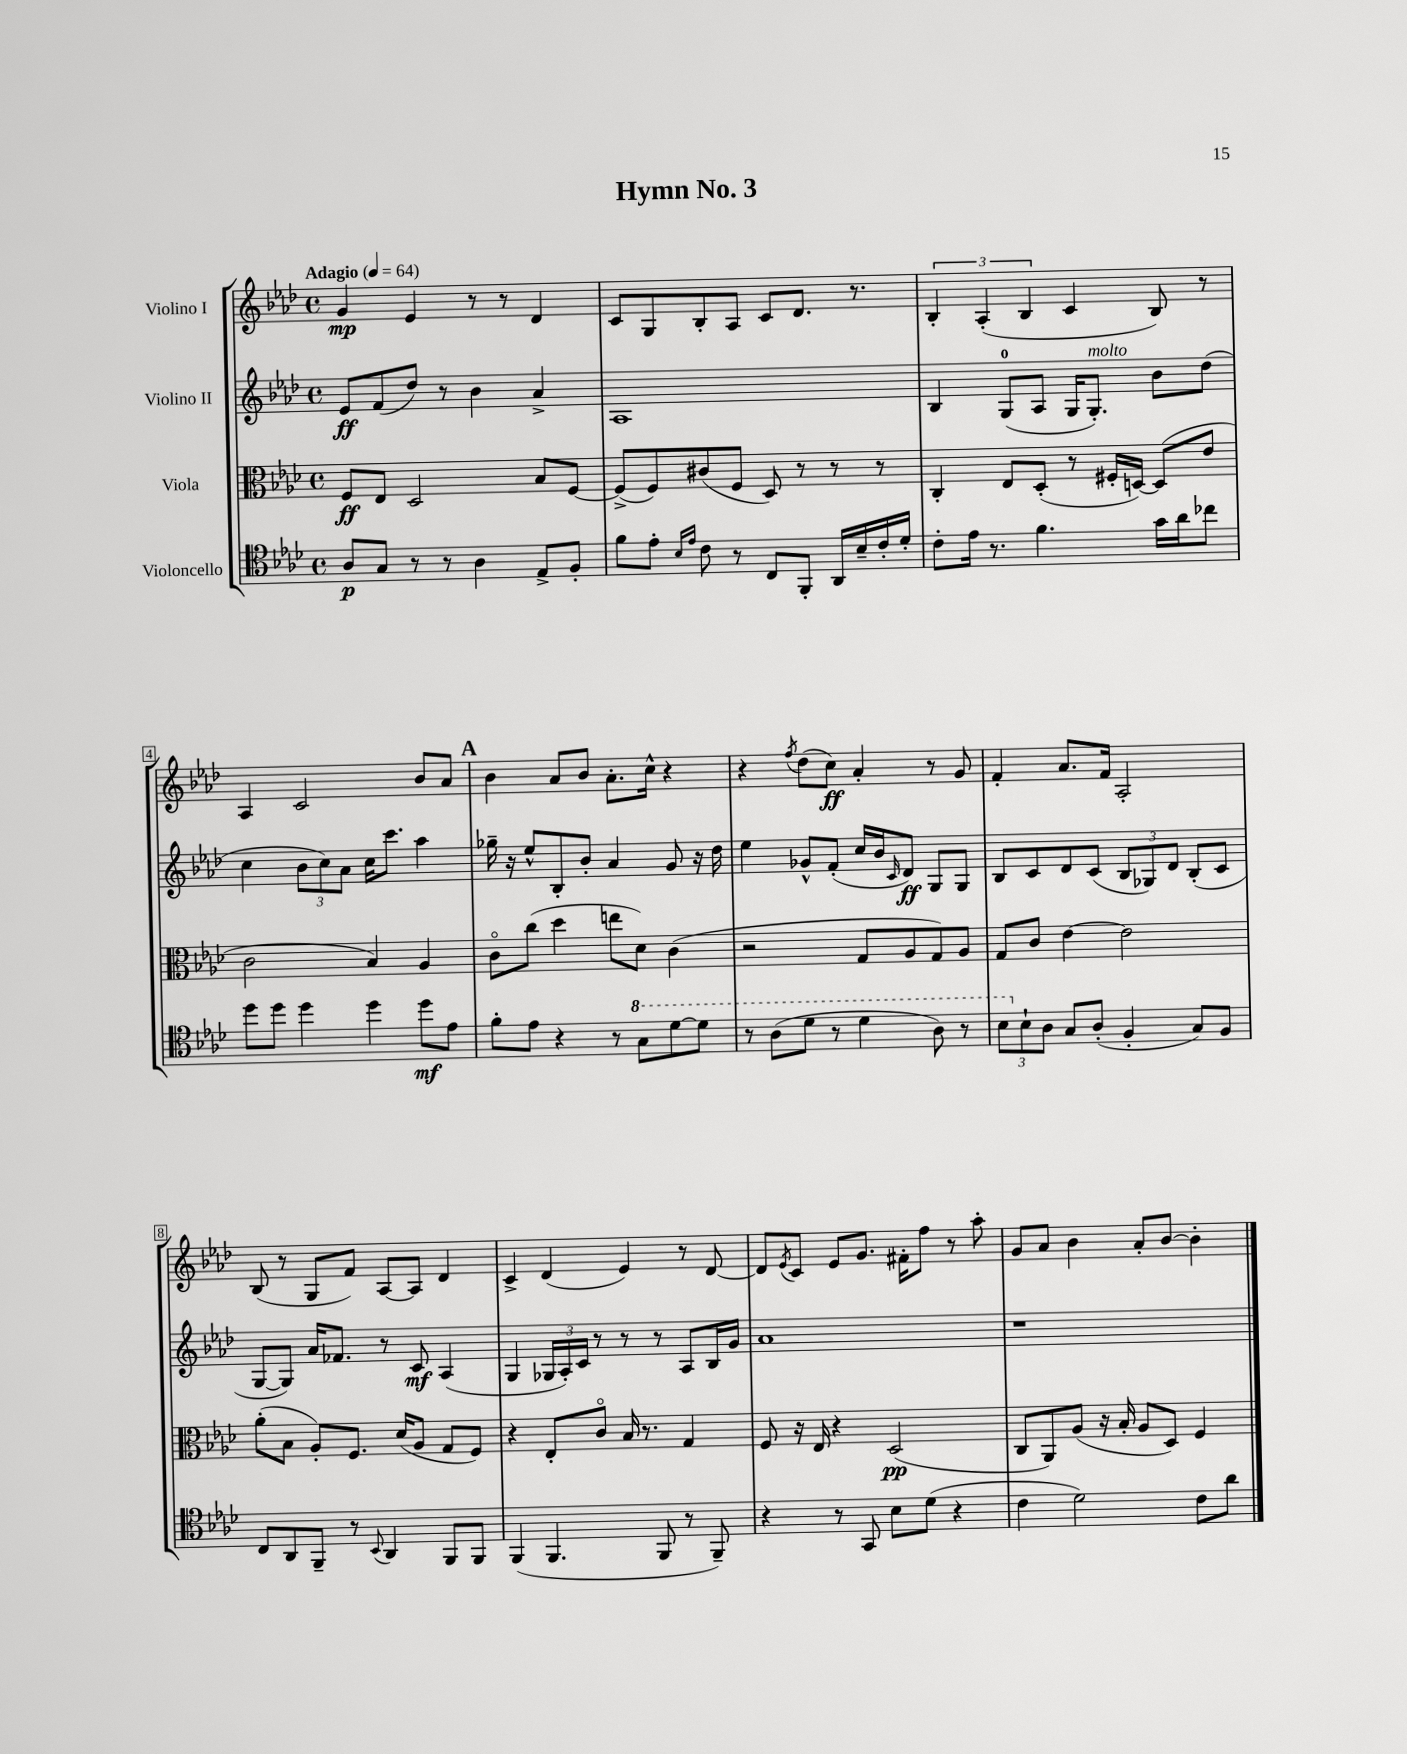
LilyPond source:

\header { title = "Hymn No. 3" }
<<
\new StaffGroup <<
\new Staff = "s0" \with { instrumentName = "Violino I" } {
    \clef treble \key aes \major \defaultTimeSignature \time 4/4 \tempo "Adagio" 4 = 64
    g'4\mp ees'4 r8 r8 des'4 |
    c'8 g8 bes8-. aes8 c'8 des'8. r8. |
    \tuplet 3/2 { bes4-. aes4-.( bes4 } c'4 bes8) r8 |
    aes4 c'2 bes'8 aes'8 |
    \mark \markup { \bold "A" } bes'4 aes'8 bes'8 aes'8.-. c''16-^ r4 |
    r4 \acciaccatura { f''8 } des''8( c''8\ff) aes'4-. r8 g'8 |
    f'4-. aes'8. f'16 aes2-. |
    bes8( r8 g8 f'8) aes8~ aes8 des'4 |
    c'4-> des'4( ees'4) r8 des'8~ |
    des'8 \acciaccatura { ees'8 } c'8 ees'8 g'8. fis'16-. f''8 r8 aes''8-. |
    g'8 aes'8 bes'4 aes'8-. bes'8~ bes'4-. \bar "|." |
}
\new Staff = "s1" \with { instrumentName = "Violino II" } {
    \clef treble \key aes \major \defaultTimeSignature \time 4/4
    ees'8\ff f'8( des''8) r8 bes'4 aes'4-> |
    aes1 |
    bes4 g8-0( aes8 g16 g8.-.^\markup { \italic "molto" }) bes'8 des''8( |
    c''4 \tuplet 3/2 { bes'8 c''8) aes'8 } c''16 c'''8. aes''4 |
    \mark \markup { \bold "A" } ges''16-- r16 ees''8-^ bes8-. bes'8-. aes'4 g'8 r16 des''16 |
    ees''4 ges'8-^ f'8-.( c''16 bes'16 \grace { c'16 } des'8\ff) g8 g8 |
    bes8 c'8 des'8 c'8( \tuplet 3/2 { bes8 ges8) des'8 } bes8-.( c'8 |
    g8~ g8) aes'16 fes'8. r8 c'8\mf aes4( |
    g4 \tuplet 3/2 { ges16 aes16-.) c'16 } r8 r8 r8 aes8 bes16 g'16 |
    aes'1 |
    r1 \bar "|." |
}
\new Staff = "s2" \with { instrumentName = "Viola" } {
    \clef alto \key aes \major \defaultTimeSignature \time 4/4
    f8\ff ees8 des2 bes8 f8~ |
    f8->( f8) cis'8( f8 des8) r8 r8 r8 |
    c4-. ees8 des8-.( r8 fis16-. d16~) d8( ees'8 |
    c'2 bes4) aes4 |
    \mark \markup { \bold "A" } c'8\flageolet c''8( des''4 e''8 des'8) c'4( |
    r2 g8 aes8 g8) aes8 |
    g8 c'8 ees'4~ ees'2 |
    aes'8-.( bes8 aes8-.) f8. des'16( aes8 g8 f8) |
    r4 ees8-. c'8\flageolet bes16 r8. g4 |
    f8 r16 ees16 r4 des2\pp( |
    c8 aes,8) aes8( r16 bes16-. aes8 des8) f4 \bar "|." |
}
\new Staff = "s3" \with { instrumentName = "Violoncello" } {
    \clef tenor \key aes \major \defaultTimeSignature \time 4/4
    aes8\p g8 r8 r8 aes4 ees8-> f8-. |
    f'8 ees'8-. \grace { bes16 ees'16 } c'8 r8 c8 f,8-. aes,16 bes16-- c'16-. des'16-. |
    c'8-. ees'16 r8. f'4. g'16 aes'16 ces''8 |
    des''8 des''8 des''4 des''4 des''8\mf ees'8 |
    \mark \markup { \bold "A" } f'8-. ees'8 r4 r8 \ottava #1 g'8 des''8~ des''8 |
    r8 aes'8( des''8 r8 des''4 aes'8) r8 |
    \tuplet 3/2 { bes'8 \ottava #0 bes8-! aes8 } g8 aes8-.( f4-. g8) f8 |
    c8 aes,8 f,8-- r8 \appoggiatura { bes,8 } aes,4 f,8 f,8 |
    f,4( f,4. f,8 r8 f,8--) |
    r4 r8 g,8 bes8 des'8( r4 |
    c'4 des'2) c'8 aes'8 \bar "|." |
}
>>
>>
\layout { \context { \Score \override BarNumber.stencil = #(make-stencil-boxer 0.1 0.3 ly:text-interface::print) } }
